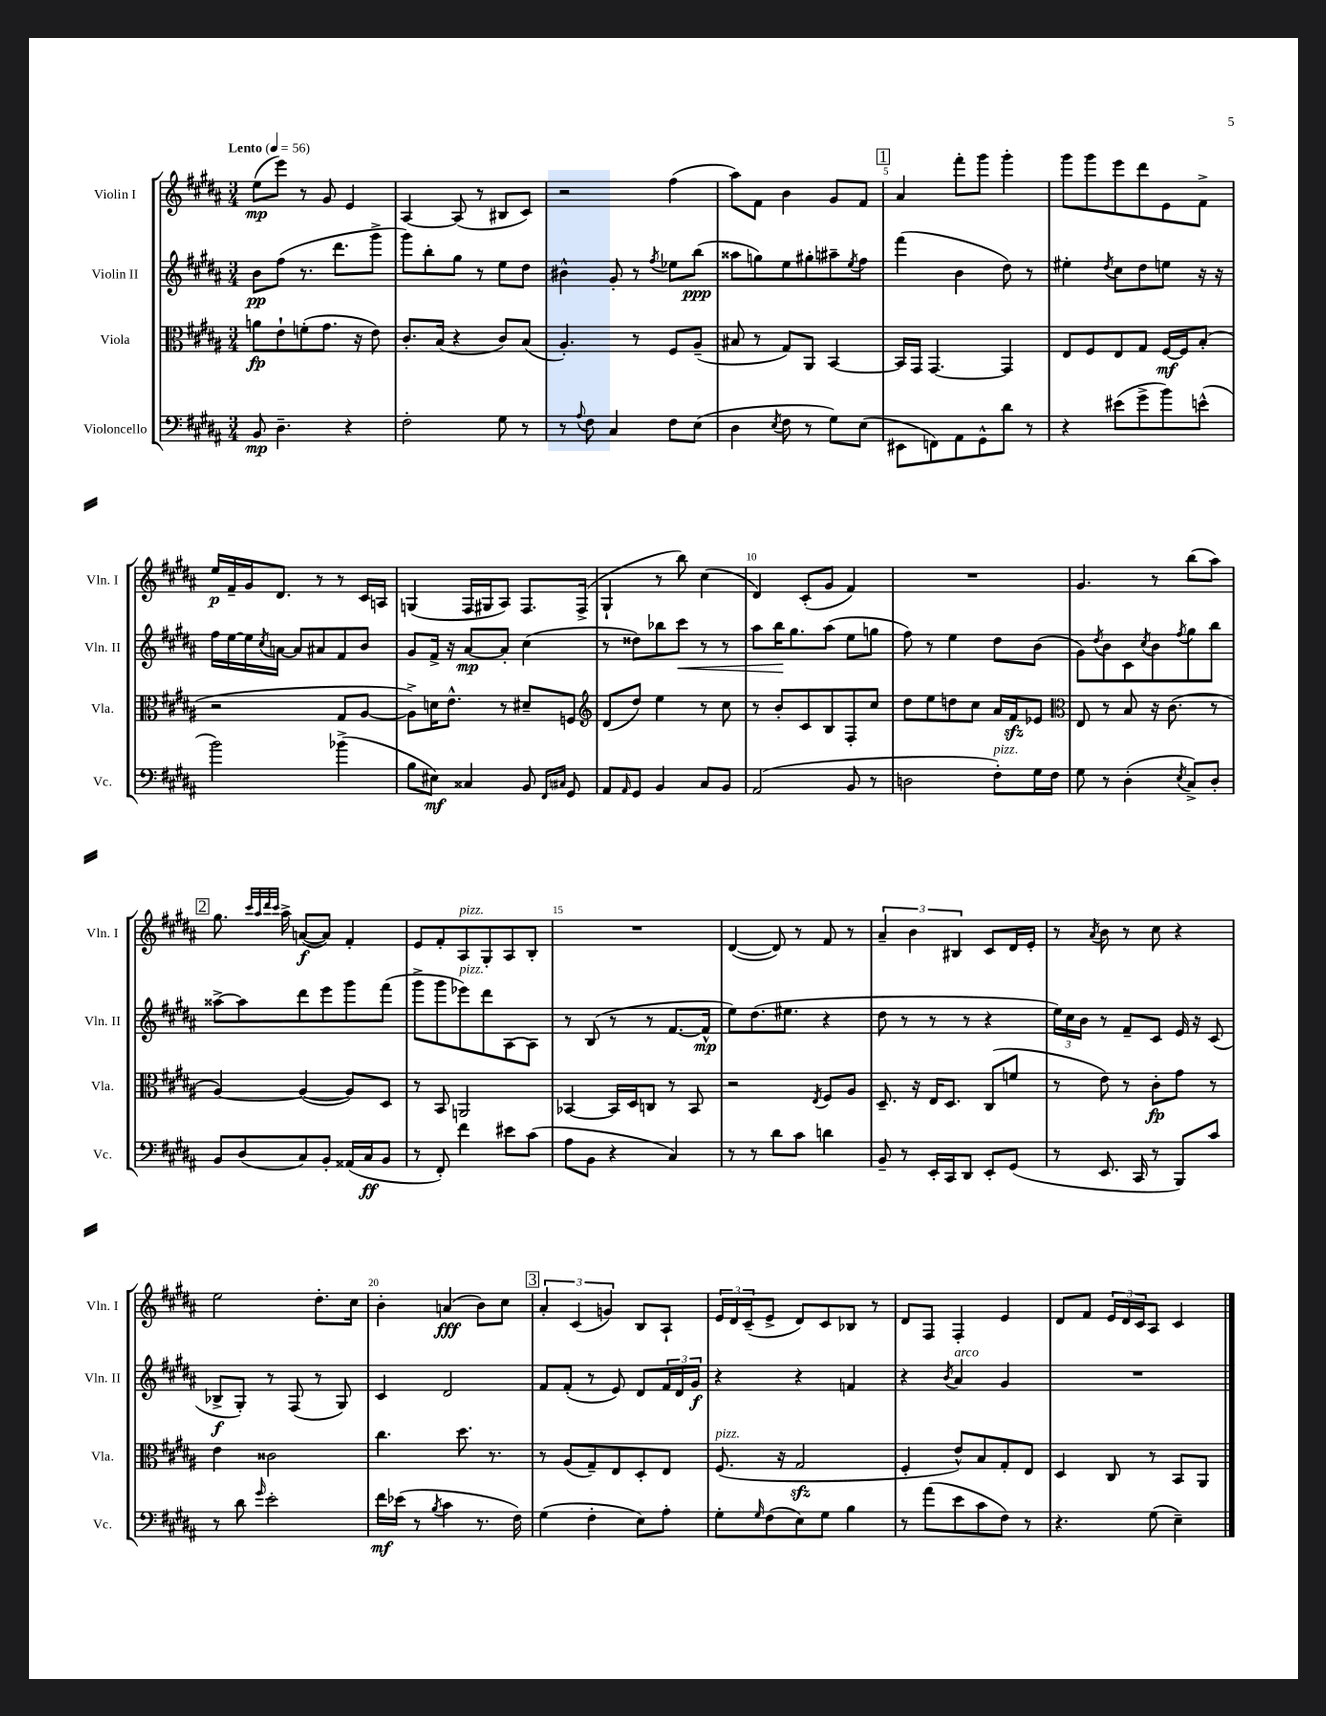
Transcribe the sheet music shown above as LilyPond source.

<<
\new StaffGroup <<
\new Staff = "s0" \with { instrumentName = "Violin I" shortInstrumentName = "Vln. I" } {
    \clef treble \key b \major \numericTimeSignature \time 3/4 \tempo "Lento" 4 = 56
    e''8\mp( e'''8) r8 gis'8 e'4 |
    ais4~ ais8( r8 bis8 cis'8) |
    r2 fis''4( |
    ais''8) fis'8 b'4 gis'8 fis'8 |
    \mark \markup { \box "1" } ais'4 fis'''8-. gis'''8 gis'''4-. |
    gis'''8 gis'''8 e'''8 dis'''8 e'8 fis'8-> |
    e''16\p fis'16-- gis'16 dis'8. r8 r8 cis'16 a16 |
    g4( fis16 gis16 ais8) fis8. fis16->( |
    gis4-! r8 b''8) cis''4( |
    dis'4) cis'8-.( gis'8 fis'4) |
    R2. |
    gis'4. r8 b''8( ais''8) |
    \mark \markup { \box "2" } gis''8. \grace { cis'''32 ais''32 dis'''32 cis'''32 } ais''16-> a'8~\f( a'8) fis'4-. |
    e'8 fis'8-. ais8^\markup { \italic "pizz." } gis8-. ais8 b8-. |
    R2. |
    dis'4~( dis'8) r8 fis'8 r8 |
    \tuplet 3/2 { ais'4-- b'4 bis4 } cis'8 dis'16 e'16-. |
    r8 \acciaccatura { ais'8 } b'8 r8 cis''8 r4 |
    e''2 dis''8.-. cis''16 |
    b'4-. a'4\fff( b'8) cis''8 |
    \mark \markup { \box "3" } \tuplet 3/2 { ais'4-. cis'4( g'4) } b8 ais8-! |
    \tuplet 3/2 { e'16 dis'16 cis'16--( } e'8-> dis'8) cis'8 bes8 r8 |
    dis'8 fis8 fis4-. e'4 |
    dis'8 fis'8 \tuplet 3/2 { e'16 dis'16 cis'16 } ais8 cis'4 \bar "|." |
}
\new Staff = "s1" \with { instrumentName = "Violin II" shortInstrumentName = "Vln. II" } {
    \clef treble \key b \major \numericTimeSignature \time 3/4
    b'8\pp fis''8( r8. dis'''8. gis'''8-> |
    gis'''8) b''8-. gis''8 r8 e''8 dis''8 |
    bis'4-^ gis'8-. r8 \acciaccatura { fis''8 } ees''8 b''8\ppp( |
    aisis''8 g''8) e''8 gis''8-. ais''8-- \acciaccatura { e''8 } fis''8 |
    \mark \markup { \box "1" } fis'''4( b'4 dis''8) r8 |
    eis''4-. \acciaccatura { dis''8 } cis''8 dis''8 e''8 r16 r16 |
    fis''16 e''16~ e''16 \acciaccatura { cis''8 } a'16~ a'8 ais'8 fis'8 b'8 |
    gis'8 fis'16-> r16 ais'8~\mp ais'8-. cis''4( |
    r8 disis''8) bes''8 cis'''8\< r8 r8 |
    ais''8 b''16\! gis''8. ais''8( e''8 g''8 |
    fis''8) r8 e''4 dis''8 b'8( |
    gis'8) \acciaccatura { dis''8 } b'8 cis'8 \acciaccatura { cis''8 } b'8 \acciaccatura { fis''8 } gis''8 b''8 |
    \mark \markup { \box "2" } aisis''8~-> aisis''8 dis'''8 e'''8 gis'''8 fis'''8( |
    gis'''8-> gis'''8 ees'''8^\markup { \italic "pizz." }) dis'''8 ais8~ ais8 |
    r8 b8( r8 r8 fis'8.~ fis'16-^\mp |
    e''8) dis''8.( eis''8. r4 |
    dis''8 r8 r8 r8 r4 |
    \tuplet 3/2 { e''16) cis''16 b'16 } r8 fis'8-- cis'8 e'16 r16 cis'8( |
    bes8->\f gis8-.) r8 fis8( r8 gis8) |
    cis'4 dis'2 |
    \mark \markup { \box "3" } fis'8 fis'8-.( r8 e'8) dis'8 \tuplet 3/2 { fis'16 dis'16 gis'16\f } |
    r4 r4 f'4 |
    r4 \acciaccatura { b'8 } ais'4^\markup { \italic "arco" } gis'4 |
    R2. \bar "|." |
}
\new Staff = "s2" \with { instrumentName = "Viola" shortInstrumentName = "Vla." } {
    \clef alto \key b \major \numericTimeSignature \time 3/4
    a'8\fp e'8-! f'8-.( gis'8. r16 e'8) |
    cis'8.-. b16( r4 cis'8) b8( |
    ais4.-.) r8 fis8 ais8--( |
    bis8 r8 gis8) ais,8 b,4~ |
    \mark \markup { \box "1" } b,16 gis,16 gis,4.~ gis,4 |
    e8 fis8 e8 gis8 fis16~\mf fis16 b8-.( |
    r2 gis8 ais8~ |
    ais8->) d'16 e'8.-^ r8 dis'8-- f8 |
    \clef treble dis'8( dis''8) e''4 r8 cis''8 |
    r8 b'8-. cis'8 b8 fis8-. cis''8 |
    dis''8 e''8 d''8 cis''8 ais'16 fis'16\sfz ees'8 |
    \clef alto e8 r8 b8 r16 cis'8.( r8 |
    \mark \markup { \box "2" } ais4~) ais4~( ais8) dis8 |
    r8 b,8 a,2 |
    bes,4~ bes,16 dis16 c8 r8 bes,8 |
    r2 \acciaccatura { e8 } fis8 ais8 |
    dis8.-- r16 e16 dis8. cis8( f'8 |
    r8 e'8) r8 cis'8-.\fp gis'8 r8 |
    e'4 cisis'2 |
    cis''4. dis''8. r8. |
    \mark \markup { \box "3" } r8 ais8( gis8--) e8 dis8-. e8 |
    fis8.^\markup { \italic "pizz." }( r16 gis2\sfz |
    fis4-. e'8-^) b8 gis8-. e8 |
    dis4 cis8 r8 b,8 ais,8 \bar "|." |
}
\new Staff = "s3" \with { instrumentName = "Violoncello" shortInstrumentName = "Vc." } {
    \clef bass \key b \major \numericTimeSignature \time 3/4
    b,8\mp dis4.-- r4 |
    fis2-. gis8 r8 |
    r8 \appoggiatura { ais8 } fis8 cis4 fis8 e8( |
    dis4 \acciaccatura { e8 } fis8 r8 gis8) e8( |
    \mark \markup { \box "1" } eis,8 f,8) ais,8 gis,8-^ dis'8 r8 |
    r4 eis'8( gis'8-> b'8) e'8-^( |
    b'2) bes'4->( |
    b8 eis8\mf) cisis4 b,8 \grace { fis,16 cis16 } gis,8 |
    ais,8 \grace { ais,16 } gis,8 b,4 cis8 b,8 |
    ais,2( b,8 r8 |
    d2 fis8-.^\markup { \italic "pizz." }) gis16 fis16 |
    gis8 r8 dis4-.( \acciaccatura { e8 } cis8->) dis8-. |
    \mark \markup { \box "2" } b,8 dis8( cis8) b,8-. aisis,16( cis16\ff b,8 |
    r8 fis,8-.) fis'4 eis'8 cis'8( |
    ais8 b,8 r4 cis4) |
    r8 r8 dis'8 cis'8 d'4 |
    b,8-- r8 e,16-. cis,16 dis,8 e,8-. gis,8( |
    r8 e,8. cis,16 r8 b,,8) cis'8 |
    r8 dis'8 \grace { gis'16 } e'2-. |
    fis'16\mf ees'16( r8 \acciaccatura { b8 } cis'4 r8. fis16) |
    \mark \markup { \box "3" } gis4( fis4-. e8) ais8-. |
    gis8-. \grace { gis16 } fis8( e8) gis8 b4 |
    r8 ais'8( e'8 cis'8 fis8) r8 |
    r4. gis8( e4--) \bar "|." |
}
>>
>>
\layout { \context { \Score \override BarNumber.break-visibility = ##(#f #t #t) barNumberVisibility = #(every-nth-bar-number-visible 5) } }
